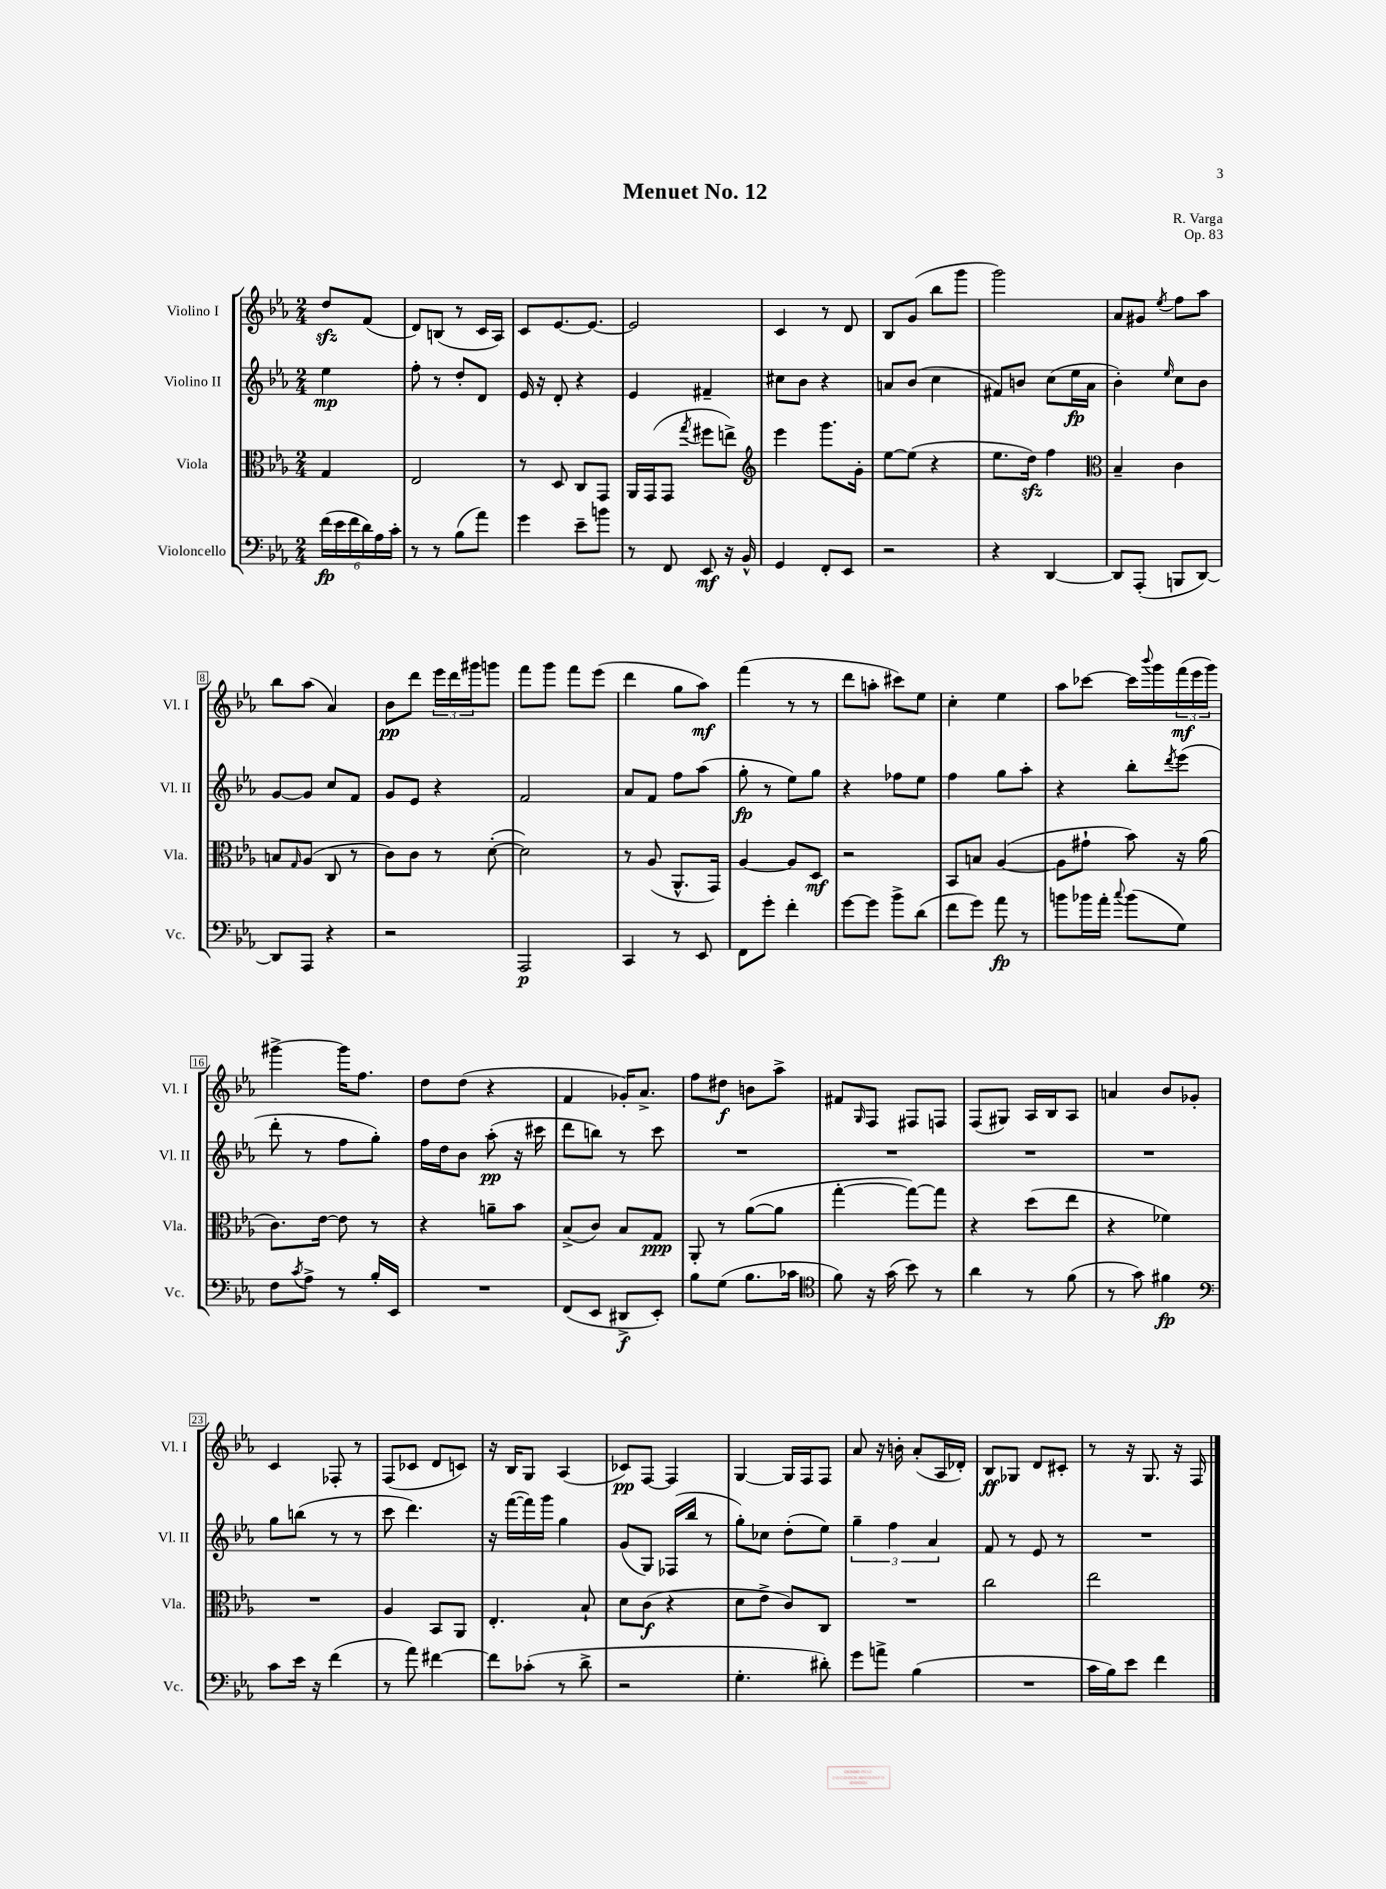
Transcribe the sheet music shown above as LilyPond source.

\header { title = "Menuet No. 12" composer = "R. Varga" opus = "Op. 83" }
<<
\new StaffGroup <<
\new Staff = "s0" \with { instrumentName = "Violino I" shortInstrumentName = "Vl. I" } {
    \clef treble \key ees \major \numericTimeSignature \time 2/4 \partial 4
    d''8\sfz f'8( |
    d'8) b8( r8 c'16 aes16) |
    c'8 ees'8.~ ees'8.~ |
    ees'2 |
    c'4 r8 d'8 |
    bes8 g'8( bes''8 g'''8 |
    g'''2) |
    aes'8 gis'8 \acciaccatura { ees''8 } f''8 aes''8 |
    bes''8 aes''8( aes'4) |
    bes'8\pp d'''8 \tuplet 3/2 { ees'''16 d'''16 gis'''16 } g'''8 |
    f'''8 g'''8 f'''8 ees'''8( |
    d'''4 g''8 aes''8\mf) |
    f'''4( r8 r8 |
    d'''8 a''8-. cis'''8) ees''8 |
    c''4-. ees''4 |
    aes''8 ces'''8~ ces'''16 \appoggiatura { bes'''8 } g'''16 \tuplet 3/2 { f'''16\mf( ees'''16 g'''16) } |
    gis'''4~-> gis'''16 f''8. |
    d''8 d''8( r4 |
    f'4 ges'16-.) aes'8.-> |
    f''8 dis''8\f b'8 aes''8-> |
    fis'8 \grace { g16 } f8 fis8 f8 |
    f8( gis8) aes16 bes16 aes8 |
    a'4 bes'8 ges'8-. |
    c'4 fes8-. r8 |
    f8( ces'8 d'8 c'8) |
    r16 bes16 g8 aes4( |
    ces'8\pp) f8~ f4 |
    g4~ g16 f16 f8 |
    aes'8 r16 b'16-. aes'8-.( aes16 des'16-.) |
    bes8\ff ges8 d'8 cis'8-. |
    r8 r16 g8. r16 f16 \bar "|." |
}
\new Staff = "s1" \with { instrumentName = "Violino II" shortInstrumentName = "Vl. II" } {
    \clef treble \key ees \major \numericTimeSignature \time 2/4 \partial 4
    ees''4\mp |
    f''8-. r8 d''8-. d'8 |
    ees'16 r16 d'8-. r4 |
    ees'4 fis'4-- |
    cis''8 bes'8 r4 |
    a'8 bes'8( c''4 |
    fis'8) b'8 c''8( ees''16\fp aes'16 |
    bes'4-.) \grace { ees''16 } c''8 bes'8 |
    g'8~ g'8 c''8 f'8 |
    g'8 ees'8 r4 |
    f'2 |
    aes'8 f'8 f''8 aes''8( |
    g''8-.\fp r8 ees''8) g''8 |
    r4 fes''8 ees''8 |
    f''4 g''8 aes''8-. |
    r4 bes''8-. \acciaccatura { d'''8 } ees'''8( |
    d'''8-. r8 f''8 g''8-.) |
    f''16 d''16 bes'8 aes''8-.\pp( r16 cis'''16 |
    d'''8 b''8) r8 c'''8 |
    R2 |
    R2 |
    R2 |
    R2 |
    g''8 b''8( r8 r8 |
    c'''8 d'''4.) |
    r16 f'''16~( f'''16) g'''16 g''4 |
    g'8( g8) fes16( bes''16 r8 |
    g''8-.) ces''8 d''8-.( ees''8) |
    \tuplet 3/2 { g''4-- f''4 aes'4 } |
    f'8 r8 ees'8 r8 |
    R2 \bar "|." |
}
\new Staff = "s2" \with { instrumentName = "Viola" shortInstrumentName = "Vla." } {
    \clef alto \key ees \major \numericTimeSignature \time 2/4 \partial 4
    g4 |
    ees2 |
    r8 d8 c8 g,8 |
    aes,16 g,16( g,8 \acciaccatura { g''8 } fis''8 e''8->) |
    \clef treble ees'''4 g'''8. g'16-. |
    ees''8~ ees''8( r4 |
    ees''8. d''16\sfz) f''4 |
    \clef alto bes4-- c'4 |
    b8 \grace { g16 } aes8( c8 r8 |
    c'8) c'8 r8 d'8~-.( |
    d'2) |
    r8 aes8( aes,8.-^ g,16) |
    aes4~ aes8 d8\mf |
    r2 |
    bes,8 b8 aes4~( |
    aes8 gis'8-! bes'8) r16 aes'16( |
    c'8.) ees'16~ ees'8 r8 |
    r4 a'8-- bes'8 |
    bes8->( c'8) bes8 g8\ppp |
    aes,8-. r8 aes'8~( aes'8 |
    g''4~-. g''8~) g''8 |
    r4 d''8( ees''8 |
    r4 fes'4) |
    R2 |
    aes4 bes,8 aes,8 |
    ees4.-. bes8-! |
    d'8 c'8\f( r4 |
    d'8 ees'8-> c'8) c8 |
    R2 |
    c''2 |
    ees''2 \bar "|." |
}
\new Staff = "s3" \with { instrumentName = "Violoncello" shortInstrumentName = "Vc." } {
    \clef bass \key ees \major \numericTimeSignature \time 2/4 \partial 4
    \tuplet 6/4 { f'16\fp( ees'16 f'16 d'16) aes16 c'16-. } |
    r8 r8 bes8( aes'8) |
    g'4 ees'8-- b'8 |
    r8 f,8 ees,8\mf r16 bes,16-^ |
    g,4 f,8-. ees,8 |
    r2 |
    r4 d,4~ |
    d,8 aes,,8-.( b,,8 d,8~) |
    d,8 aes,,8 r4 |
    r2 |
    aes,,2\p |
    c,4 r8 ees,8 |
    f,8 g'8-. f'4-. |
    g'8~ g'8 bes'8-> d'8( |
    f'8 g'8) aes'8\fp r8 |
    b'8 bes'16 aes'16-. \appoggiatura { c''8 } bes'8( g8) |
    f8 \acciaccatura { c'8 } aes8-> r8 bes16-. ees,16 |
    R2 |
    f,8( ees,8 dis,8->\f ees,8-.) |
    bes8 g8( bes8. ces'16 |
    \clef tenor f'8) r16 g'16( bes'8) r8 |
    aes'4 r8 f'8( |
    r8 g'8) fis'4\fp |
    \clef bass c'8 ees'16 r16 f'4( |
    r8 aes'8) fis'4~ |
    fis'8 ces'8-.( r8 d'8-> |
    r2 |
    g4.-. dis'8-.) |
    g'8 a'8-> bes4( |
    R2 |
    c'16 bes16) ees'8 f'4 \bar "|." |
}
>>
>>
\layout { \context { \Score \override BarNumber.stencil = #(make-stencil-boxer 0.1 0.3 ly:text-interface::print) } }
